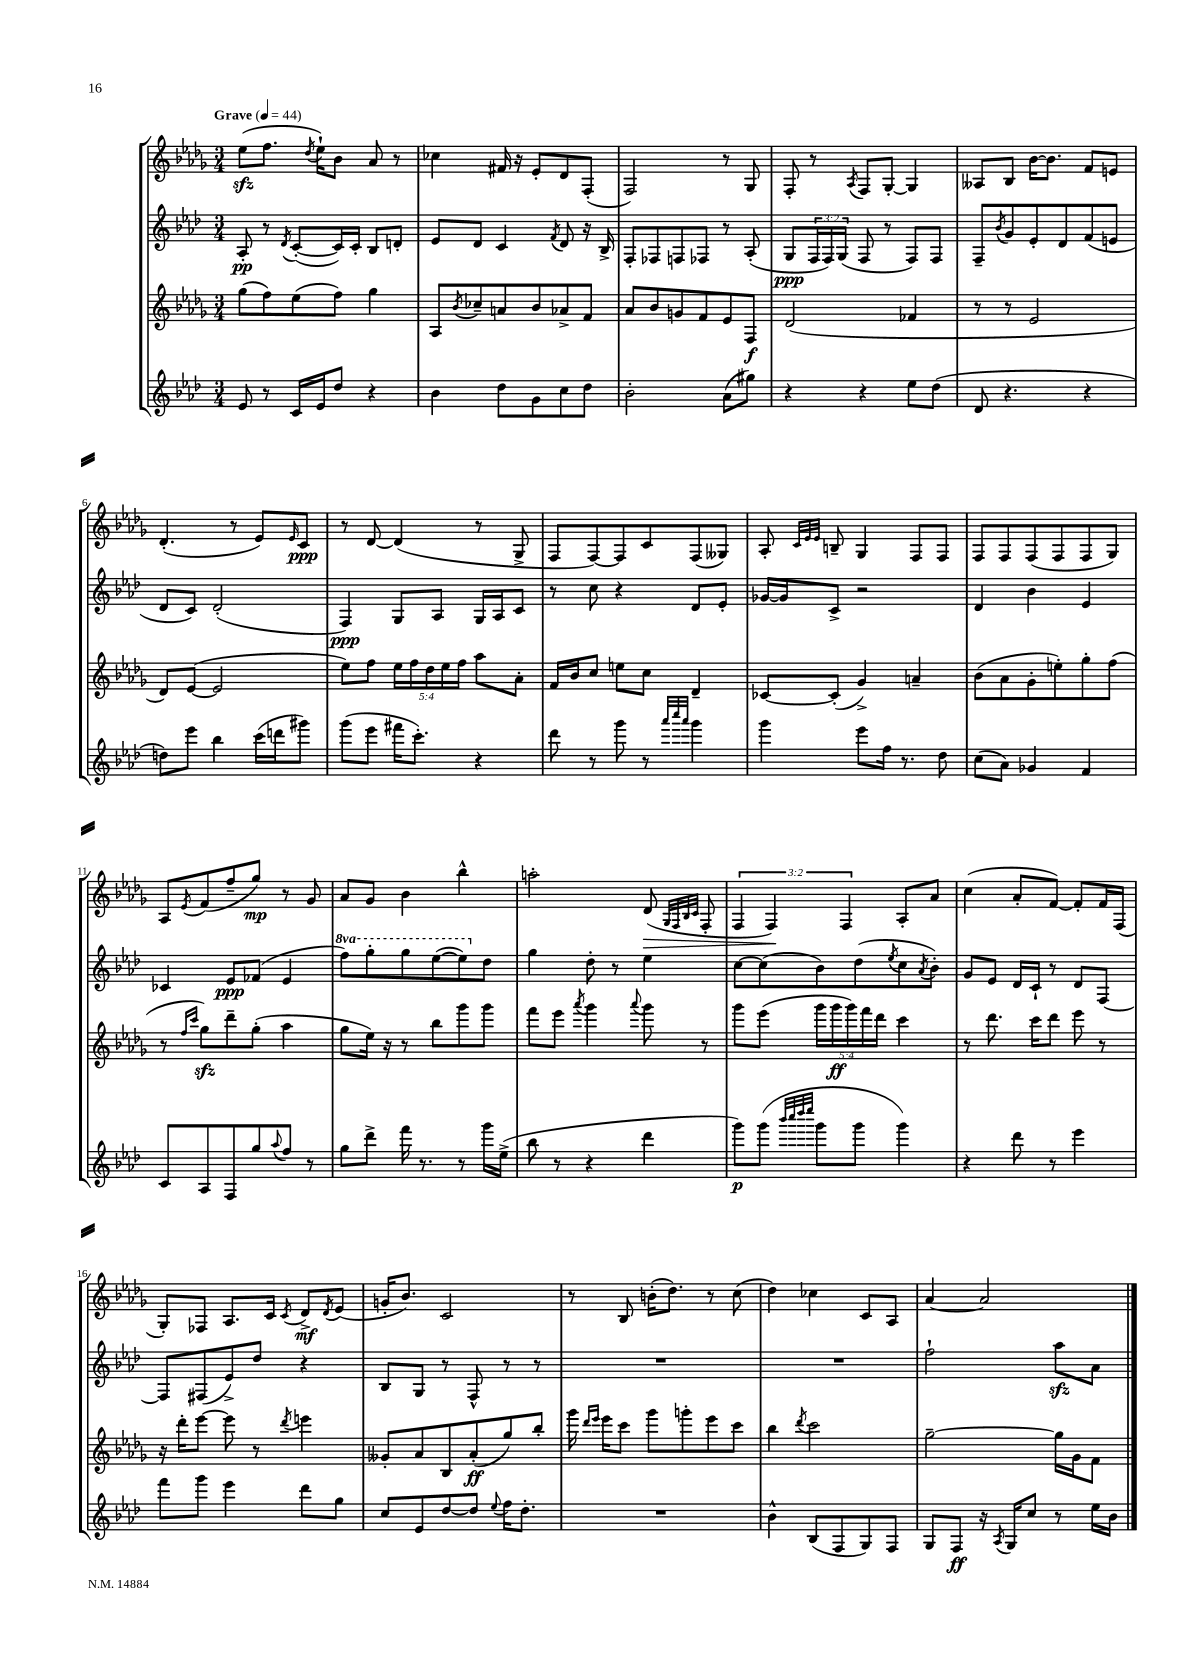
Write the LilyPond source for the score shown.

<<
\new StaffGroup <<
\new Staff = "s0" {
    \clef treble \key des \major \numericTimeSignature \time 3/4 \override Staff.TupletNumber.text = #tuplet-number::calc-fraction-text \tempo "Grave" 4 = 44
    ees''8\sfz( f''8. \acciaccatura { des''8 } ees''16-!) bes'8 aes'8 r8 |
    ces''4 fis'16 r16 ees'8-. des'8 f8-.( |
    f2) r8 ges8 |
    f8-. r8 \acciaccatura { aes8 } f8 ges8~-. ges4 |
    aeses8 bes8 bes'16~ bes'8. f'8 e'8 |
    des'4.-.( r8 ees'8) \grace { ees'16 } c'8\ppp |
    r8 des'8~ des'4( r8 ges8-> |
    f8 f8~) f8 c'8 f8( geses8) |
    aes8-. \grace { c'32 ees'32 ees'32 } b8-- ges4 f8 f8 |
    f8 f8 f8( f8 f8 ges8) |
    aes8 \acciaccatura { ees'8 } f'8( f''8-- ges''8\mp) r8 ges'8 |
    aes'8 ges'8 bes'4 bes''4-^ |
    a''2-. des'8\>( \grace { ges32 f32 bes32 c'32 } f8-. |
    \tuplet 3/2 { f4 f4\!) f4 } aes8-. aes'8 |
    c''4( aes'8-. f'8~) f'8-. f'16 f16( |
    ges8-.) fes8 aes8. c'16 \acciaccatura { c'8 } des'8->\mf \acciaccatura { des'8 } ees'8( |
    g'16-. bes'8.) c'2 |
    r8 bes8 b'16-.( des''8.) r8 c''8( |
    des''4) ces''4 c'8 aes8 |
    aes'4~ aes'2 \bar "|." |
}
\new Staff = "s1" {
    \clef treble \key aes \major \numericTimeSignature \time 3/4 \override Staff.TupletNumber.text = #tuplet-number::calc-fraction-text \set Staff.ottavationMarkups = #ottavation-simple-ordinals
    aes8-.\pp r8 \acciaccatura { des'8 } c'8~-.( c'16) c'16-. bes8 d'8-. |
    ees'8 des'8 c'4 \acciaccatura { f'8 } des'8 r16 bes16-> |
    f8-. fes8 f8 fes8 r8 aes8-.( |
    g8\ppp \tuplet 3/2 { f16 f16) g16( } f8 r8 f8) f8 |
    f8-- \acciaccatura { bes'8 } g'8 ees'8-. des'8 f'8( e'8 |
    des'8 c'8) des'2-.( |
    f4\ppp) g8 aes8 g16 aes16 c'8 |
    r8 c''8 r4 des'8 ees'8-. |
    ges'16~ ges'16 c'8-> r2 |
    des'4 bes'4 ees'4 |
    ces'4 ees'8\ppp fes'8( ees'4 |
    \ottava #1 f'''8) g'''8-. g'''8 ees'''8~( ees'''8) \ottava #0 des''8 |
    g''4 des''8-. r8 ees''4 |
    c''8~ c''8( bes'8) des''8( \acciaccatura { ees''8 } c''8 \acciaccatura { aes'8 } bes'8-.) |
    g'8 ees'8 des'16 c'16-! r8 des'8 f8~ |
    f8 fis8( ees'8->) des''8 r4 |
    bes8 g8 r8 f8-^ r8 r8 |
    R2. |
    R2. |
    f''2-! aes''8\sfz aes'8 \bar "|." |
}
\new Staff = "s2" {
    \clef treble \key des \major \numericTimeSignature \time 3/4 \override Staff.TupletNumber.text = #tuplet-number::calc-fraction-text
    ges''8( f''8) ees''8( f''8) ges''4 |
    aes8 \acciaccatura { bes'8 } ces''8-- a'8 bes'8 aes'8-> f'8 |
    aes'8 bes'8 g'8 f'8 ees'8 f8\f |
    des'2( fes'4 |
    r8 r8 ees'2 |
    des'8) ees'8~( ees'2 |
    ees''8) f''8 \tuplet 5/4 { ees''16 f''16 des''16 ees''16 f''16 } aes''8 aes'8-. |
    f'16 bes'16 c''8 e''8 c''8 des'4-- |
    ces'8~ ces'8-.( ges'4->) a'4-- |
    bes'8( aes'8 ges'8-. e''8-.) ges''8-. f''8( |
    r8 \grace { f''16 c'''16 } ges''8\sfz) des'''8-- ges''8-.( aes''4 |
    ges''8 ees''16) r16 r8 bes''8 ges'''8 ges'''8 |
    f'''8 ees'''8 \acciaccatura { aes'''8 } ges'''4 \appoggiatura { aes'''8 } ges'''8 r8 |
    ges'''8 ees'''8( \tuplet 5/4 { ges'''16 ges'''16\ff ges'''16) f'''16 des'''16 } c'''4 |
    r8 des'''8. c'''16 des'''8 ees'''8 r8 |
    r16 des'''16-. ees'''8~ ees'''8 r8 \acciaccatura { des'''8 } e'''4 |
    geses'8-. aes'8 bes8 aes'8-.\ff( ges''8) bes''8-. |
    ges'''16 \grace { des'''16 ees'''16 } ees'''16 c'''8 ges'''8 g'''8-. ees'''8 c'''8 |
    bes''4 \acciaccatura { des'''8 } c'''2 |
    ges''2~-- ges''16 ges'16 f'8 \bar "|." |
}
\new Staff = "s3" {
    \clef treble \key aes \major \numericTimeSignature \time 3/4
    ees'8 r8 c'16 ees'16 des''8 r4 |
    bes'4 des''8 g'8 c''8 des''8 |
    bes'2-. aes'8( gis''8) |
    r4 r4 ees''8 des''8( |
    des'8 r4. r4 |
    d''8) ees'''8 bes''4 c'''16( d'''16 gis'''8) |
    g'''8( ees'''8 fis'''16 c'''8.-.) r4 |
    des'''8 r8 g'''8 r8 \grace { aes'''32 c''''32 aes'''32 } g'''4 |
    g'''4 ees'''8 f''16 r8. des''8 |
    c''8( aes'8) ges'4 f'4 |
    c'8 aes8 f8 g''8 \appoggiatura { aes''8 } f''8 r8 |
    g''8 des'''8-> f'''16 r8. r8 g'''16 ees''16->( |
    bes''8 r8 r4 des'''4 |
    g'''8\p) g'''8( \grace { bes'''32 c''''32 des''''32 ees''''32 } g'''8 g'''8 g'''4) |
    r4 des'''8 r8 ees'''4 |
    f'''8 g'''8 ees'''4 des'''8 g''8 |
    c''8 ees'8 des''8~ des''8 \appoggiatura { ees''8 } f''16 des''8.-. |
    R2. |
    bes'4-^ bes8( f8 g8) f8 |
    g8 f8\ff r16 \acciaccatura { aes8 } g16 c''8 r8 ees''16 bes'16 \bar "|." |
}
>>
>>
